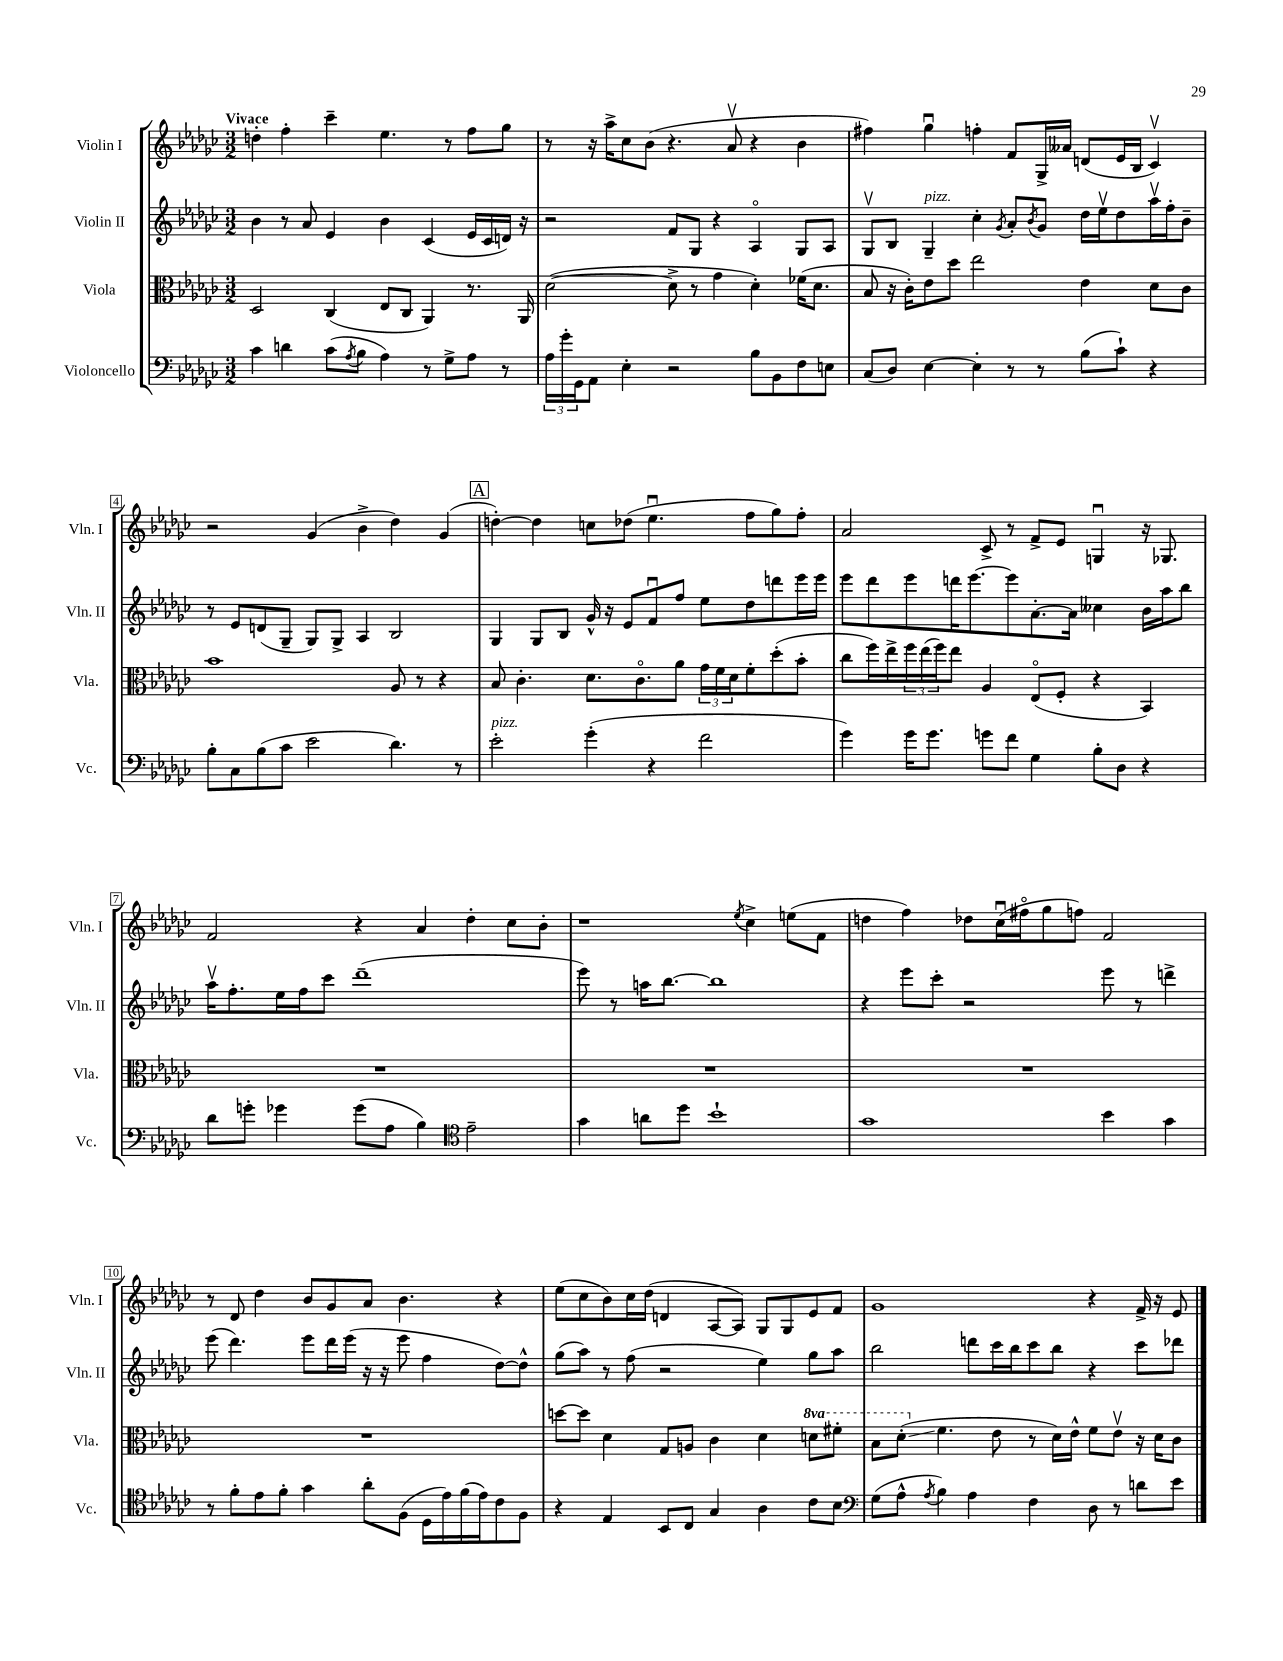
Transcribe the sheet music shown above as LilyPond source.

<<
\new StaffGroup <<
\new Staff = "s0" \with { instrumentName = "Violin I" shortInstrumentName = "Vln. I" } {
    \clef treble \key ges \major \numericTimeSignature \time 3/2 \tempo "Vivace"
    d''4-. f''4-. ces'''4-- ees''4. r8 f''8 ges''8 |
    r8 r16 aes''16-> ces''8 bes'8( r4. aes'8\upbow r4 bes'4 |
    fis''4) ges''4\downbow f''4-. f'8 ges16-> aeses'16 d'8( ees'16 bes16 ces'4\upbow) |
    r2 ges'4( bes'4-> des''4) ges'4( |
    \mark \markup { \box "A" } d''4~-.) d''4 c''8 des''8( ees''4.\downbow f''8 ges''8) f''8-. |
    aes'2 ces'8-> r8 f'8-> ees'8 g4\downbow r16 ges8. |
    f'2 r4 aes'4 des''4-. ces''8 bes'8-. |
    r1 \acciaccatura { ees''8 } ces''4-> e''8( f'8 |
    d''4 f''4) des''8 ces''16\downbow( fis''16\flageolet ges''8 f''8) f'2 |
    r8 des'8 des''4 bes'8 ges'8 aes'8 bes'4. r4 |
    ees''8( ces''8 bes'8) ces''16 des''16( d'4 aes8~ aes8) ges8 ges8 ees'8 f'8 |
    ges'1 r4 f'16-> r16 ees'8 \bar "|." |
}
\new Staff = "s1" \with { instrumentName = "Violin II" shortInstrumentName = "Vln. II" } {
    \clef treble \key ges \major \numericTimeSignature \time 3/2
    bes'4 r8 aes'8 ees'4 bes'4 ces'4( ees'16 ces'16 d'16) r16 |
    r2 f'8 ges8 r4 aes4\flageolet ges8 aes8 |
    ges8\upbow bes8 ges4--^\markup { \italic "pizz." } ces''4-. \acciaccatura { ges'8 } aes'8-. \acciaccatura { bes'8 } ges'8 des''16 ees''16\upbow des''8 aes''16\upbow f''16-. bes'8-- |
    r8 ees'8 d'8( ges8-- ges8) ges8-> aes4 bes2 |
    \mark \markup { \box "A" } ges4 ges8 bes8 ges'16-^ r16 ees'8 f'8\downbow f''8 ees''8 des''8 d'''8 ees'''16 ees'''16 |
    ees'''8 des'''8 ees'''8 d'''16 ees'''8.~ ees'''8 aes'8.~-. aes'16 ceses''4 bes'16 aes''16 bes''8 |
    aes''16\upbow f''8.-. ees''16 f''16 ces'''8 des'''1--( |
    ees'''8) r8 a''16 bes''8.~ bes''1 |
    r4 ees'''8 ces'''8-. r2 ees'''8 r8 d'''4-> |
    ees'''8( des'''4.) ees'''8 des'''16 ees'''16( r16 r16 ees'''8 f''4 des''8~) des''8-^ |
    ges''8( aes''8) r8 f''8( r2 ees''4) ges''8 aes''8 |
    bes''2 d'''8 ces'''16 bes''16 ces'''8 bes''8 r4 ces'''8 des'''8 \bar "|." |
}
\new Staff = "s2" \with { instrumentName = "Viola" shortInstrumentName = "Vla." } {
    \clef alto \key ges \major \numericTimeSignature \time 3/2 \set Staff.ottavationMarkups = #ottavation-simple-ordinals
    des2 ces4( ees8 ces8 aes,4) r8. aes,16 |
    des'2~( des'8-> r8 ges'4 des'4-.) fes'16( des'8. |
    bes8 r16 ces'16-.) ees'8 des''8 ees''2 ees'4 des'8 ces'8 |
    bes'1 aes8 r8 r4 |
    \mark \markup { \box "A" } bes8 ces'4.-. des'8. ces'8.\flageolet aes'8 \tuplet 3/2 { ges'16 f'16 des'16 } f'8-. des''8-.( bes'8-. |
    ces''8 f''16) ees''16-> \tuplet 3/2 { f''16 ees''16( f''16) } ees''8 aes4 ees8\flageolet( f8-. r4 bes,4) |
    R1. |
    R1. |
    R1. |
    R1. |
    d''8~ d''8 des'4 ges8 a8 ces'4 des'4 \ottava #1 d''!8 fis''8-. |
    bes'8 des''8-.\glissando( \ottava #0 f'4. ees'8 r8 des'16) ees'16-^ f'8 ees'8\upbow r16 des'16 ces'8 \bar "|." |
}
\new Staff = "s3" \with { instrumentName = "Violoncello" shortInstrumentName = "Vc." } {
    \clef bass \key ges \major \numericTimeSignature \time 3/2
    ces'4 d'4 ces'8( \acciaccatura { aes8 } bes8 aes4) r8 ges8-> aes8 r8 |
    \tuplet 3/2 { aes16 ges'16-. ges,16 } aes,8 ees4-. r2 bes8 bes,8 f8 e8 |
    ces8( des8) ees4~ ees4-. r8 r8 bes8( ces'8-!) r4 |
    bes8-. ces8 bes8( ces'8 ees'2 des'4.) r8 |
    \mark \markup { \box "A" } ees'2-.^\markup { \italic "pizz." } ges'4-.( r4 f'2 |
    ges'4) ges'16 ges'8. g'8 f'8 ges4 bes8-. des8 r4 |
    des'8 g'8-. ges'4 ges'8( aes8 bes4) \clef tenor ees'2-- |
    ges'4 a'8 des''8 bes'1-! |
    ges'1 bes'4 ges'4 |
    r8 f'8-. ees'8 f'8-. ges'4 aes'8-. f8( des16 ees'16) f'16( ees'16) ces'8 f8 |
    r4 ees4 bes,8 ces8 ges4 aes4 ces'8 bes8 |
    \clef bass ges8( aes8-^ \acciaccatura { aes8 } bes4) aes4 f4 des8 r8 d'8 ees'8 \bar "|." |
}
>>
>>
\layout { \context { \Score \override BarNumber.stencil = #(make-stencil-boxer 0.1 0.3 ly:text-interface::print) } }
